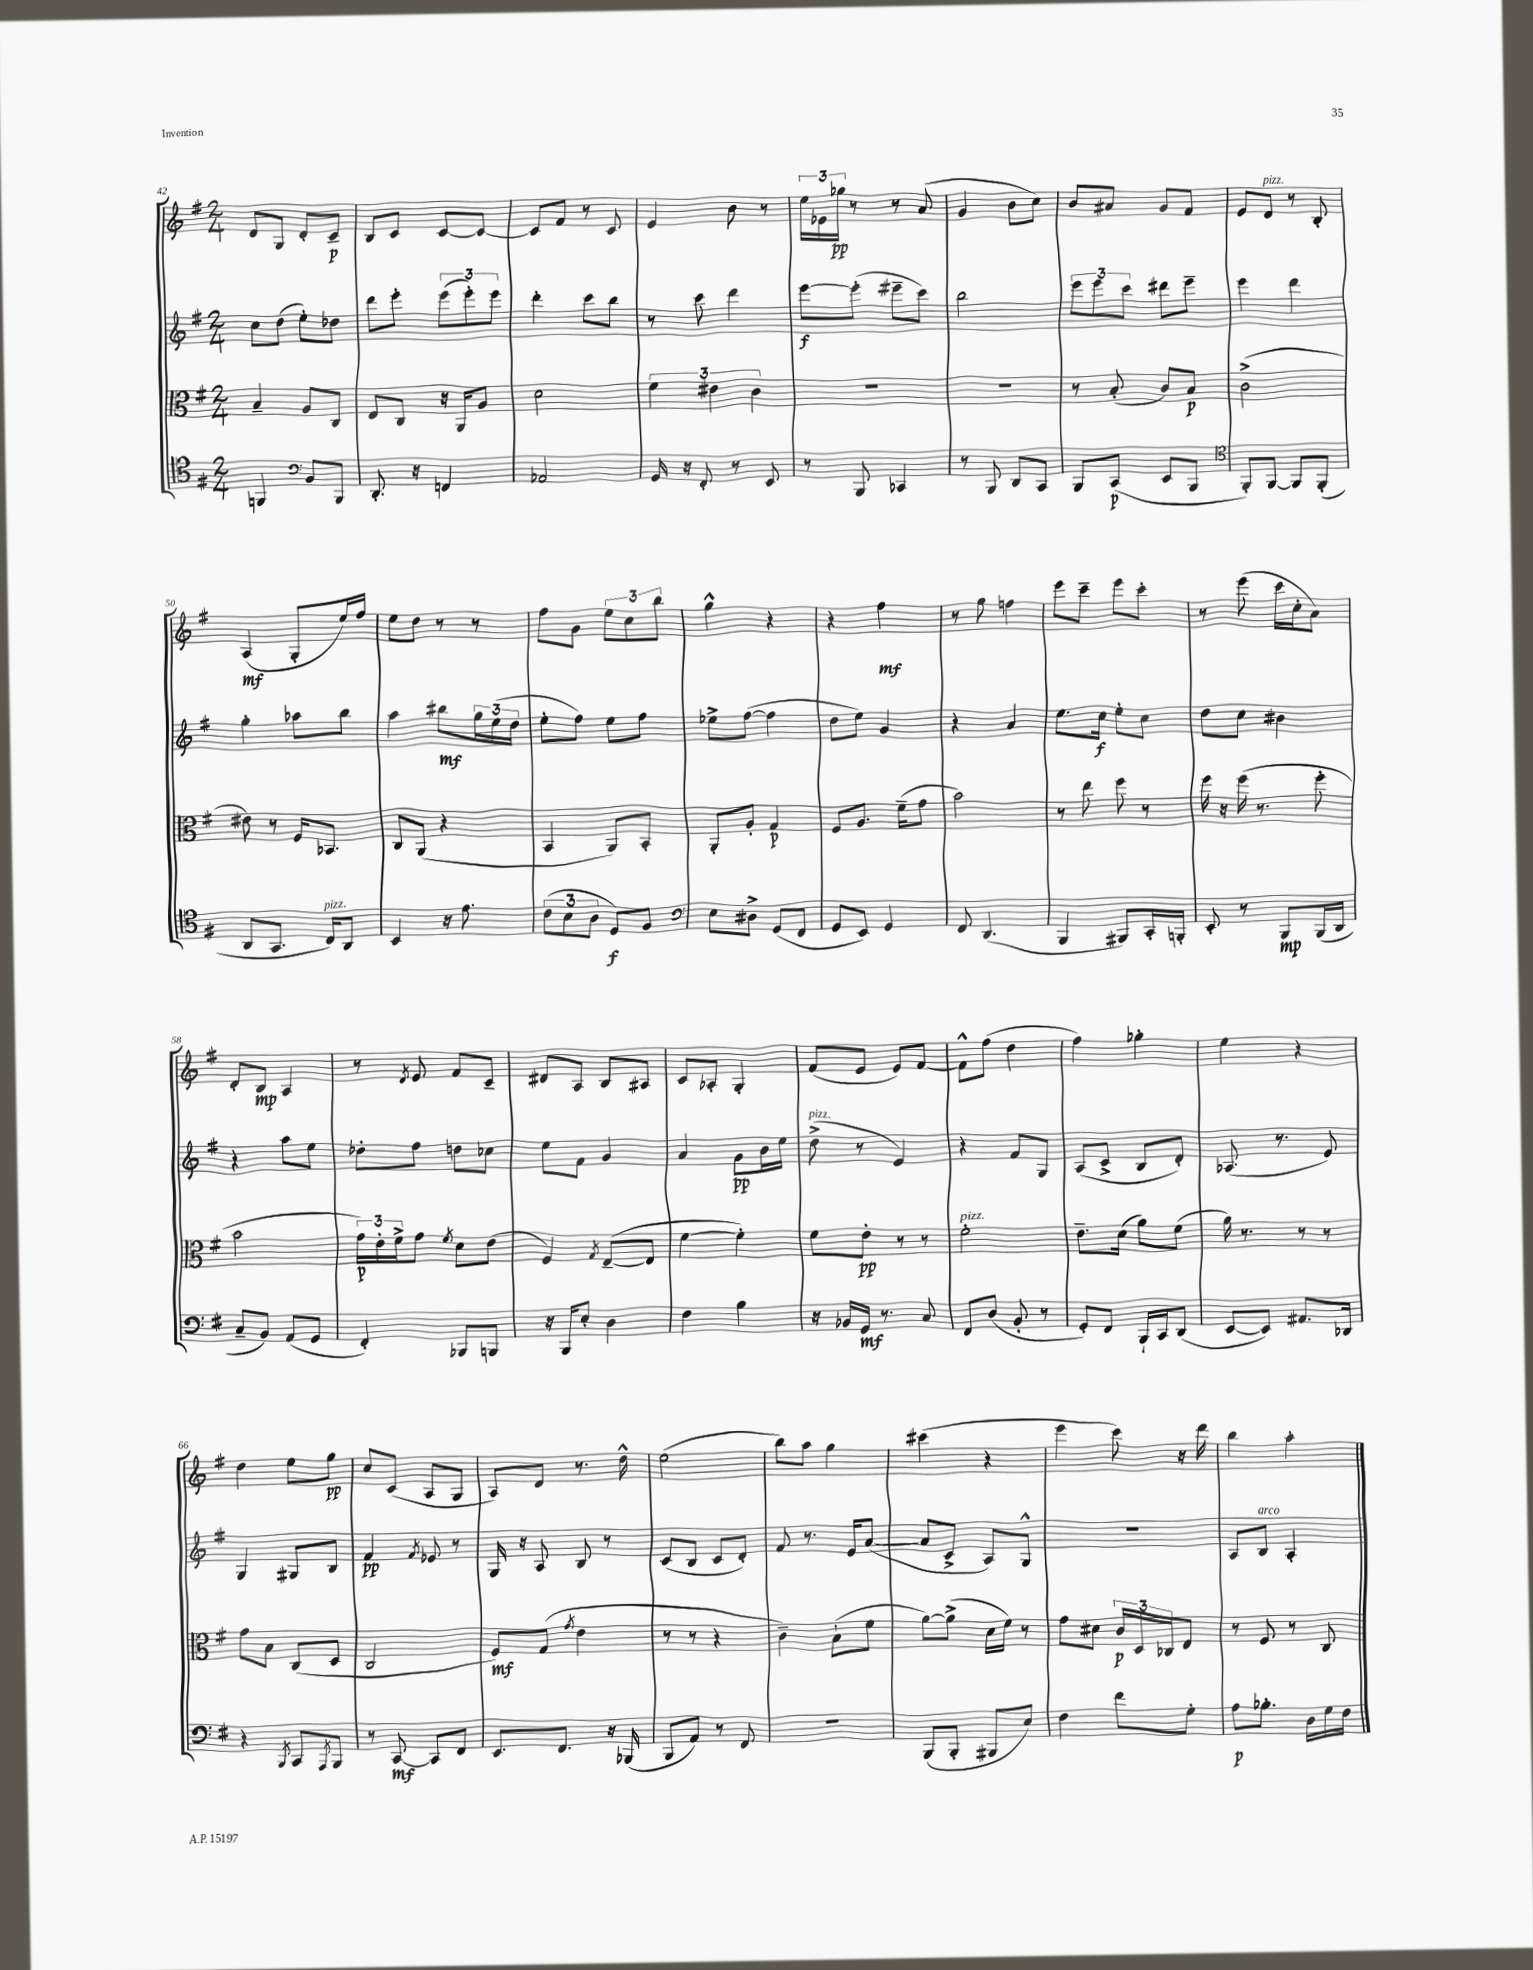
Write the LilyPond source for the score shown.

<<
\new StaffGroup <<
\new Staff = "s0" {
    \clef treble \key g \major \numericTimeSignature \time 2/4
    d'8 g8 d'8-. c'8--\p |
    b8 c'8 c'8~ c'8~ |
    c'8 fis'8 r8 c'8 |
    e'4 b'8 r8 |
    \tuplet 3/2 { e''16 ees'16 ges''16\pp } r8 r8 a'8( |
    g'4 b'8 c''8) |
    b'8 ais'8 g'8 fis'8 |
    e'8 d'8^\markup { \italic "pizz." } r8 b8-. |
    a4\mf( g8-. e''16) fis''16 |
    e''8 d''8 r8 r8 |
    fis''8 g'8 \tuplet 3/2 { e''8 c''8 b''8 } |
    g''4-^ r4 |
    r4 fis''4\mf |
    r8 g''8 f''4 |
    e'''8 c'''8-- e'''8 c'''8-. |
    r8 e'''8( c'''16 c''16-. a'8) |
    d'8-. b8\mp a4 |
    r8 \acciaccatura { d'8 } e'8 fis'8 c'8-- |
    dis'8 a8 b8 ais8 |
    c'8 aes8-. g4-. |
    fis'8( e'8 e'8) fis'8~ |
    fis'8-^ fis''8( d''4 |
    fis''4) ges''4-. |
    e''4 r4 |
    d''4 e''8 g''8\pp |
    c''8 c'8( a8 g8 |
    a8) d'8 r8. d''16-^ |
    e''2( |
    b''8) a''8 g''4 |
    cis'''4( r4 |
    e'''4 c'''8) r16 d'''16 |
    b''4 a''4-. \bar "|." |
}
\new Staff = "s1" {
    \clef treble \key g \major \numericTimeSignature \time 2/4
    c''8 d''8( e''8-.) des''8 |
    d'''8 e'''8-. \tuplet 3/2 { e'''8( e'''8-.) e'''8 } |
    d'''4-. c'''8 b''8 |
    r8 c'''8 d'''4 |
    e'''8~\f e'''8-.( eis'''8-- c'''8) |
    b''2 |
    \tuplet 3/2 { e'''8 e'''8 c'''8 } dis'''8 e'''8-- |
    e'''4 d'''4 |
    g''4-. aes''8 b''8 |
    a''4 bis''8\mf \tuplet 3/2 { g''16 e''16( d''16 } |
    e''8-. fis''8) e''8 fis''8 |
    ees''8-> fis''8~( fis''4 |
    d''8 e''8) g'4 |
    r4 a'4 |
    e''8. c''16\f e''8-. c''8 |
    d''8 c''8 bis'4 |
    r4 a''8 e''8 |
    des''8-. fis''8 d''8 ces''8 |
    e''8 fis'8 g'4 |
    a'4 g'8\pp b'16 e''16 |
    d''8->^\markup { \italic "pizz." }( r8 e'4) |
    r4 fis'8 g8 |
    a8( c'8-> b8 d'8-.) |
    aes8.( r8. e'8) |
    g4 gis8 b8 |
    fis'4\pp \acciaccatura { fis'8 } ees'8 r8 |
    g16 r16 a8 b8 r8 |
    c'8( b8 c'8 d'8-.) |
    fis'8 r8. e'16 a'8~( |
    a'8 c'8-> a8) g8-^ |
    r2 |
    a8 b8^\markup { \italic "arco" } a4-. \bar "|." |
}
\new Staff = "s2" {
    \clef alto \key g \major \numericTimeSignature \time 2/4
    b4-- a8 c8 |
    e8 c8 r16 a,16 a8 |
    d'2 |
    \tuplet 3/2 { fis'4 eis'4 c'4 } |
    R2 |
    R2 |
    r8 b8-.( c'8) b8\p |
    c'2->( |
    eis'8) r8 fis16 bes,8. |
    c8 a,8( r4 |
    b,4 a,8) b,8-. |
    a,8-. a8-. g4\p |
    fis8 a8. fis'16--( g'8 |
    b'2) |
    r8 e''8 fis''8 r8 |
    fis''16 r16 fis''16( r8. fis''8-. |
    b'2 |
    \tuplet 3/2 { g'16\p) e'16-. fis'16-> } g'8 \acciaccatura { fis'8 } d'8 e'8( |
    fis4) \acciaccatura { g8 } e8~--( e8 |
    fis'4~ fis'4-.) |
    fis'8 e'8-.\pp r8 r8 |
    fis'2-.^\markup { \italic "pizz." } |
    e'8.-- d'16( a'8) fis'8( |
    a'16) r8. r8 r8 |
    g'8 b8 c8( d8 |
    c2 |
    fis8\mf) g8( \acciaccatura { g'8 } e'4 |
    r8 r8 r4 |
    c'4--) b8-!( fis'8 |
    a'8~) a'8->( d'16 fis'16) r8 |
    g'8 dis'8 \tuplet 3/2 { c'16\p d16 ces16 } e8 |
    r8 fis8 r8 c8 \bar "|." |
}
\new Staff = "s3" {
    \clef tenor \key g \major \numericTimeSignature \time 2/4
    f,4 \clef bass b,8 b,,8 |
    d,8.-. r16 f,4 |
    aes,2 |
    g,16 r16 fis,8-. r8 e,8 |
    r8 b,,8 ces,4 |
    r8 b,,8 d,8 c,8 |
    b,,8 c,8\p( e,8 b,,8 |
    \clef tenor fis,8-.) fis,8~ fis,8 fis,8-.( |
    a,8 g,8. c16^\markup { \italic "pizz." }) a,8 |
    b,4 r16 e'8. |
    \tuplet 3/2 { c'8( b8 a8 } d8\f) fis8 |
    \clef bass e8 dis8-> g,8( fis,8 |
    g,8 e,8) g,4 |
    fis,8 d,4.( |
    b,,4 bis,,8) c,16-. b,,16-. |
    e,8-. r8 b,,8\mp b,,16( d,16 |
    c8-- b,8) a,8( g,8 |
    fis,4-.) bes,,8 b,,8 |
    r16 b,,16 e8-. d4 |
    fis4 b4 |
    r16 bes,16 g,16\mf r8. c8 |
    fis,8 d8( b,8-. r8 |
    g,8-.) fis,8 b,,16-! c,16 d,8( |
    e,8~ e,8) ais,8. des,16 |
    r4 \acciaccatura { b,,8 } c,8 \acciaccatura { a,,8 } b,,8 |
    r8 c,8~\mf c,8 fis,8 |
    e,8. fis,8. r16 bes,,16( |
    b,,8 a,8) r8 fis,8 |
    r2 |
    b,,8( b,,8-. bis,,8 e8) |
    fis4 fis'8 g8-. |
    a8\p bes8.-. d16 g16 fis16 \bar "|." |
}
>>
>>
\layout { \context { \Score currentBarNumber = #42 } }
